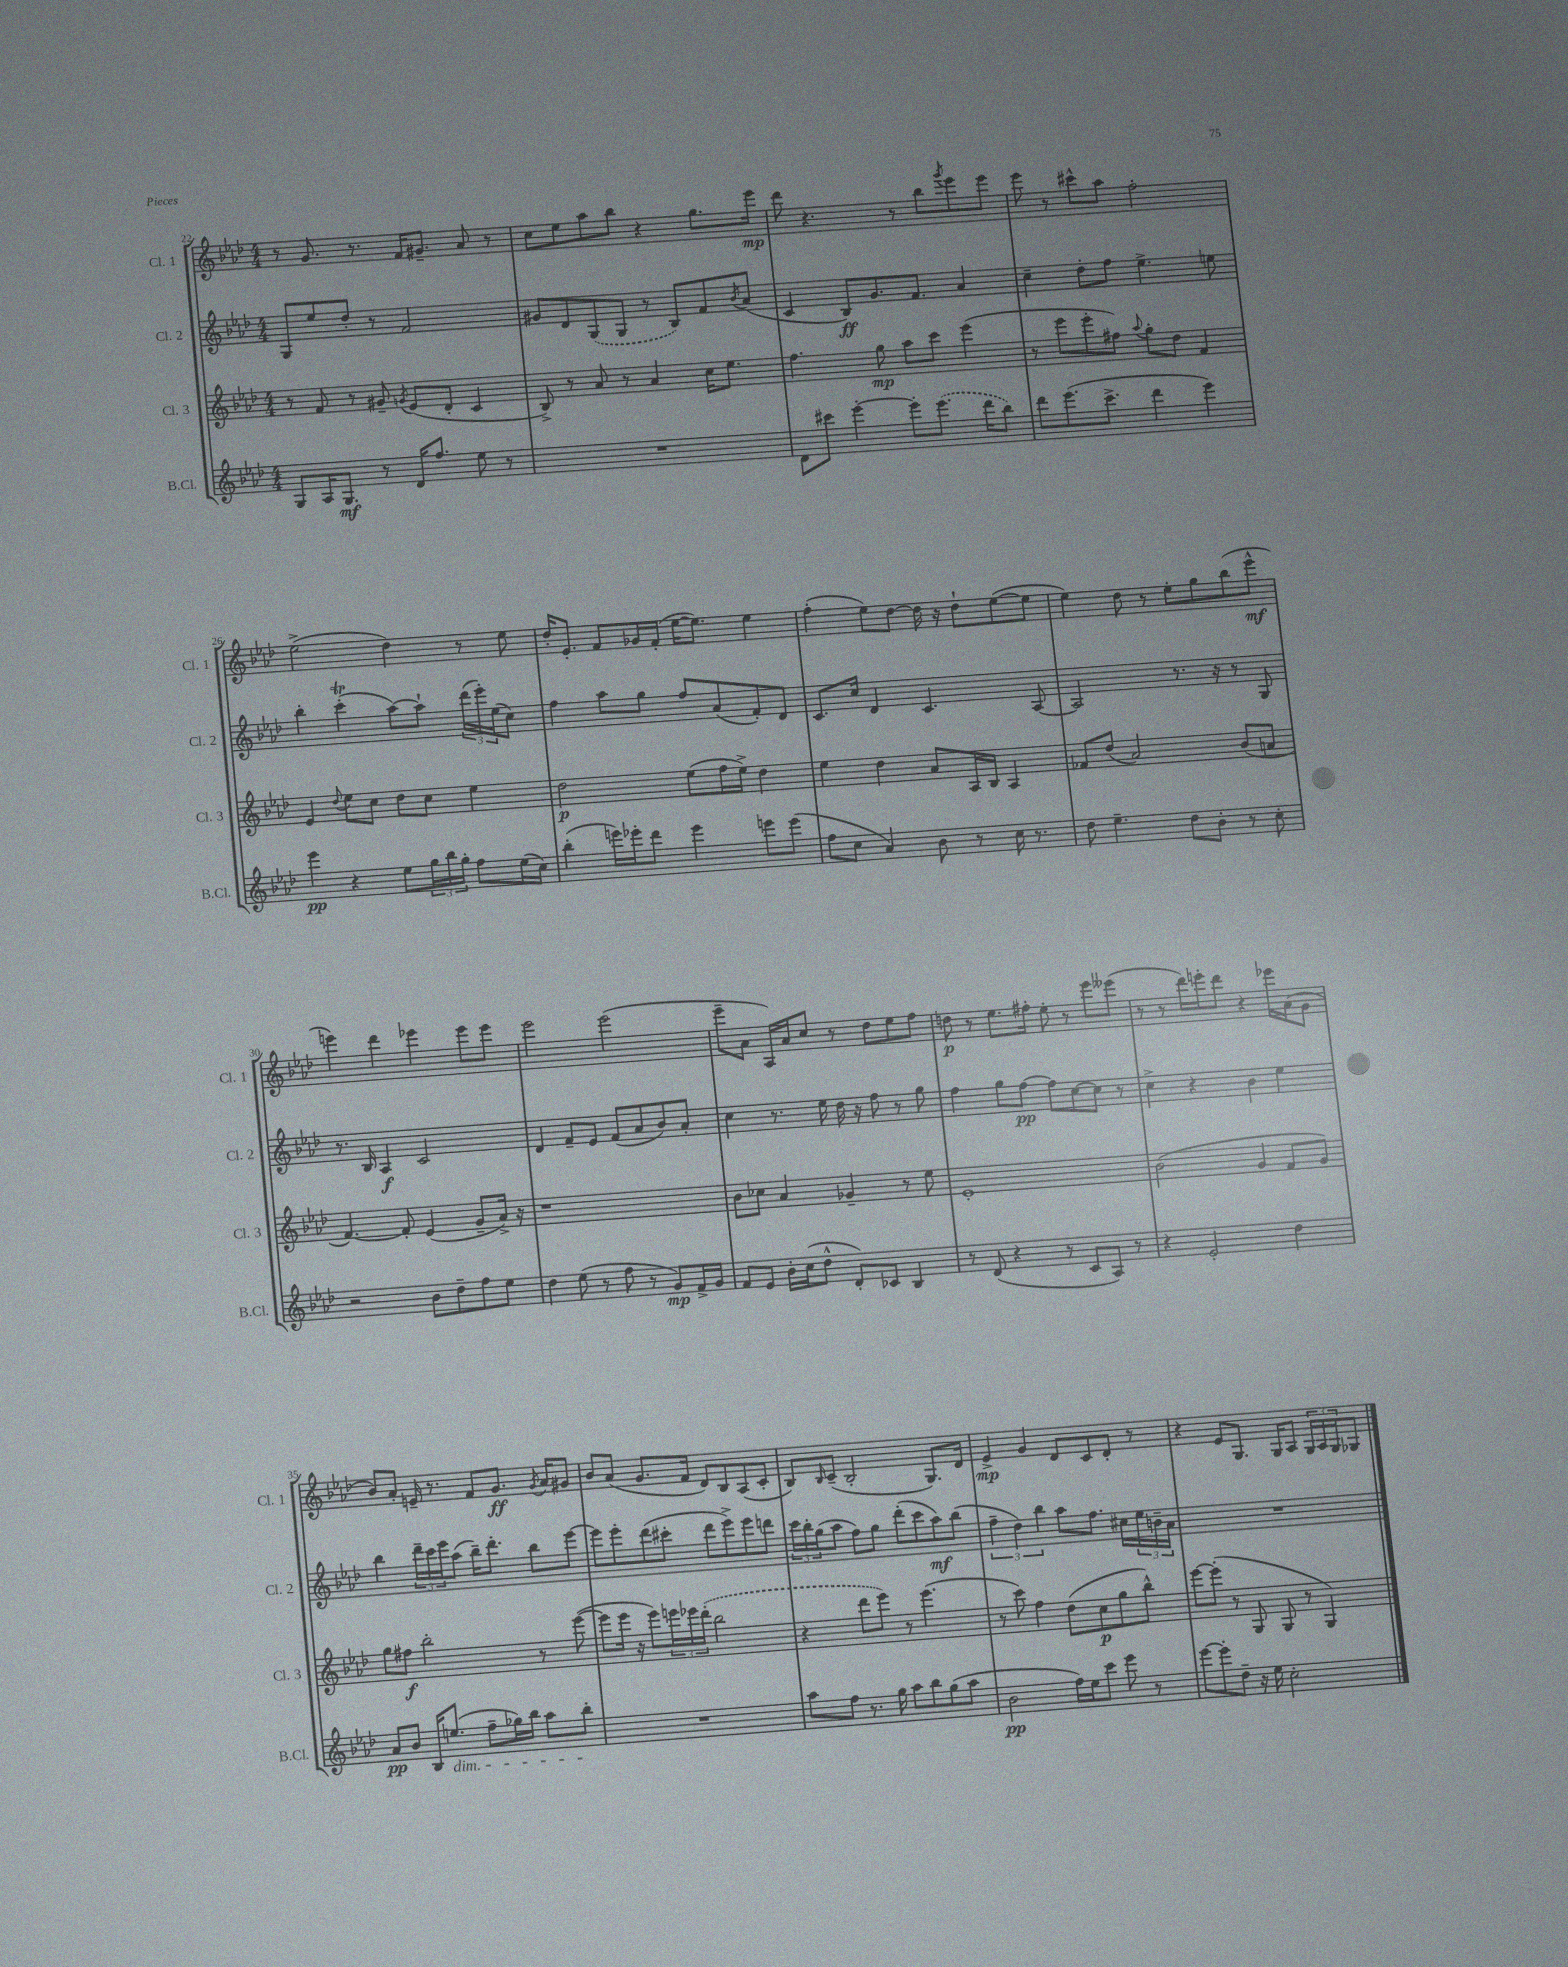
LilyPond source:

<<
\new StaffGroup <<
\new Staff = "s0" \with { instrumentName = "Cl. 1" shortInstrumentName = "Cl. 1" } {
    \clef treble \key aes \major \numericTimeSignature \time 4/4
    r8 g'8. r8. f'16 gis'8.-- aes'8 r8 |
    c''8 ees''8 aes''8 bes''8 r4 g''8. ees'''16\mp |
    des'''8 r4. r8 bes''8 \acciaccatura { g'''8 } ees'''8 ees'''8 |
    ees'''8 r8 cis'''8-^ aes''8 f''2-. |
    ees''2->( des''4) r8 ees''8 |
    des''16-. ees'8.-. f'8 ges'16 f'16-.( ees''16~ ees''8.) ees''4 |
    f''4-.( ees''8) des''8~ des''16 r16 des''8-! ees''8~( ees''8 |
    ees''4) des''8 r8 ees''8-. g''8 bes''8( ees'''8-^\mf |
    e'''4) des'''4 ees'''4 ees'''8 ees'''8 |
    ees'''2 ees'''2( |
    ees'''8-- aes'8 aes16) aes'16 c''8 r8 des''8 ees''8 f''8 |
    d''8\p r8 ees''8. fis''16-. ees''8-. r8 ees'''8 eeses'''8( |
    r8 r8 des'''16) e'''16-. des'''8 r4 ees'''16 aes'16( g'8 |
    bes'8) aes'8-. e'16-- r8. f'8 g'8.\ff \acciaccatura { g'8 } aes'16 gis'8 |
    bes'8 aes'8( g'8. f'16 des'8) bes8 aes8( c'8-. |
    bes8) \grace { bes16 } c'8--( bes2-. g8.) des'16 |
    ees'4->\mp g'4 des'8 c'8 des'8-. r8 |
    r4 ees'8 g8. g16 aes8 \tuplet 3/2 { g16 aes16 g16 } ges8 \bar "|." |
}
\new Staff = "s1" \with { instrumentName = "Cl. 2" shortInstrumentName = "Cl. 2" } {
    \clef treble \key aes \major \numericTimeSignature \time 4/4
    g8 ees''8 des''8-. r8 f'2 |
    gis'8 des'8 \once \slurDashed g8( g8 r8 bes8) f'8 \acciaccatura { bes'8 } aes'8( |
    c'4 bes8\ff) g'8. f'8. aes'4 |
    c''4-- des''8-. f''8 ees''4.-> e''8 |
    bes''4-. c'''4-.\trill( aes''8~) aes''8-! \tuplet 3/2 { des'''16( ees'''16-.) ees''16( } c''8) |
    f''4 aes''8 g''8 f''8 aes'8( f'8-.) des'8 |
    c'8. c''16 des'4 c'4. aes8~ |
    aes2 r8. r16 r8 g8 |
    r8. bes16 aes4\f c'2 |
    des'4 f'8-- ees'8 f'8( aes'8 bes'8) aes'8-. |
    c''4 r8. ees''16 des''16 r16 f''8 r8 g''8 |
    f''4 g''8 f''8~\pp f''8 c''8~ c''8 r8 |
    c''4-> r4 bes'4 ees''4 |
    bes''4 \tuplet 3/2 { des'''16-- c'''16 ees'''16 } aes''8( bes''16--) des'''8.-. bes''8 ees'''8~ |
    ees'''8 ees'''8-. des'''8( cis'''8-. des'''8 ees'''8->) ees'''8 d'''8 |
    \tuplet 3/2 { c'''16 bes''16-. g''16( } aes''8 f''8) g''8 des'''8-.( c'''8 aes''8\mf) bes''8( |
    \tuplet 3/2 { f''4-- des''4) bes''4 } aes''8 f''8. cis''16 \tuplet 3/2 { ees''16 b'16-- aes'16 } |
    R1 \bar "|." |
}
\new Staff = "s2" \with { instrumentName = "Cl. 3" shortInstrumentName = "Cl. 3" } {
    \clef treble \key aes \major \numericTimeSignature \time 4/4
    r8 f'8 r8 gis'8-- \acciaccatura { g'8 } ees'8( des'8-. c'4 |
    bes8->) r8 aes'8 r8 aes'4 c''16 ees''8. |
    f''4. g''8\mp aes''8 c'''8 ees'''4( |
    r8 ees'''8 ees'''8-. fis''8) \appoggiatura { aes''8 } g''8-. des''8 f'4 |
    ees'4 \appoggiatura { des''8 } ees''8 c''8 des''8 c''8 ees''4 |
    des''2\p ees''8( f''16 ees''16->) des''4 |
    ees''4 des''4 aes'8 aes16 bes16 aes4 |
    fes'8 des''8( aes'2) bes'8( a'8 |
    f'4.~) f'8-. ees'4( g'8-- aes'16->) r16 |
    r1 |
    bes'8 ces''8 aes'4 ges'4-- r8 ees''8 |
    ees'1-. |
    bes'2( g'4 f'8 g'8) |
    g''8 fis''8\f bes''2-. r8 ees'''8~( |
    ees'''8 ees'''16 r16 ees'''8) \tuplet 3/2 { e'''16 ees'''16 \once \slurDashed des'''16-.( } bes''2 |
    r4 des'''8 ees'''8) r8 ees'''4.( |
    r8 c'''8) f''4 des''8( c''8\p g''8 bes''8-^) |
    ees'''8~ ees'''8-.( r8 g8 g8 r8 g4) \bar "|." |
}
\new Staff = "s3" \with { instrumentName = "B.Cl." shortInstrumentName = "B.Cl." } {
    \clef treble \key aes \major \numericTimeSignature \time 4/4
    g8 aes16 g8.\mf r8 des'16 f''8. ees''8 r8 |
    R1 |
    des'8 cis'''8 ees'''4~-. ees'''8-. \once \slurDashed ees'''8.( des'''16 bes''8) |
    des'''8 ees'''8.( c'''8.-> des'''4 ees'''4) |
    ees'''4\pp r4 ees''8 \tuplet 3/2 { g''16 bes''16 g''16-. } f''8 ees''16( c''16) |
    bes''4-.( e'''16) ees'''16-. des'''8 ees'''4 e'''8 e'''8( |
    f''8 c''8 aes'4) bes'8 r8 c''16 r8. |
    des''8 ees''4.-- des''8 bes'8-. r8 c''8-. |
    r2 bes'8 des''8-- f''8 ees''8 |
    des''4 ees''8( r8 f''8 r8 g'8\mp) f'16-> g'16 |
    f'8 ees'8 bes'16-. c''16( des''8-^ des'8-.) ces'8 bes4 |
    r8 des'8( r4 r8 c'8 aes8) r8 |
    r4 ees'2-. des''4 |
    aes'8\pp bes'8 bes16 e''8.\dim( f''8-- ges''16) bes''16 aes''8 bes''8-.\! |
    R1 |
    aes''8 f''8 r8. g''16 aes''8 bes''8 g''8( aes''8 |
    bes'2\pp f''16) ees''16 c'''8 ees'''8 r8 |
    ees'''8~ ees'''8-. des''8-- r16 ees''16 c''2-. \bar "|." |
}
>>
>>
\layout { \context { \Score currentBarNumber = #22 } }
